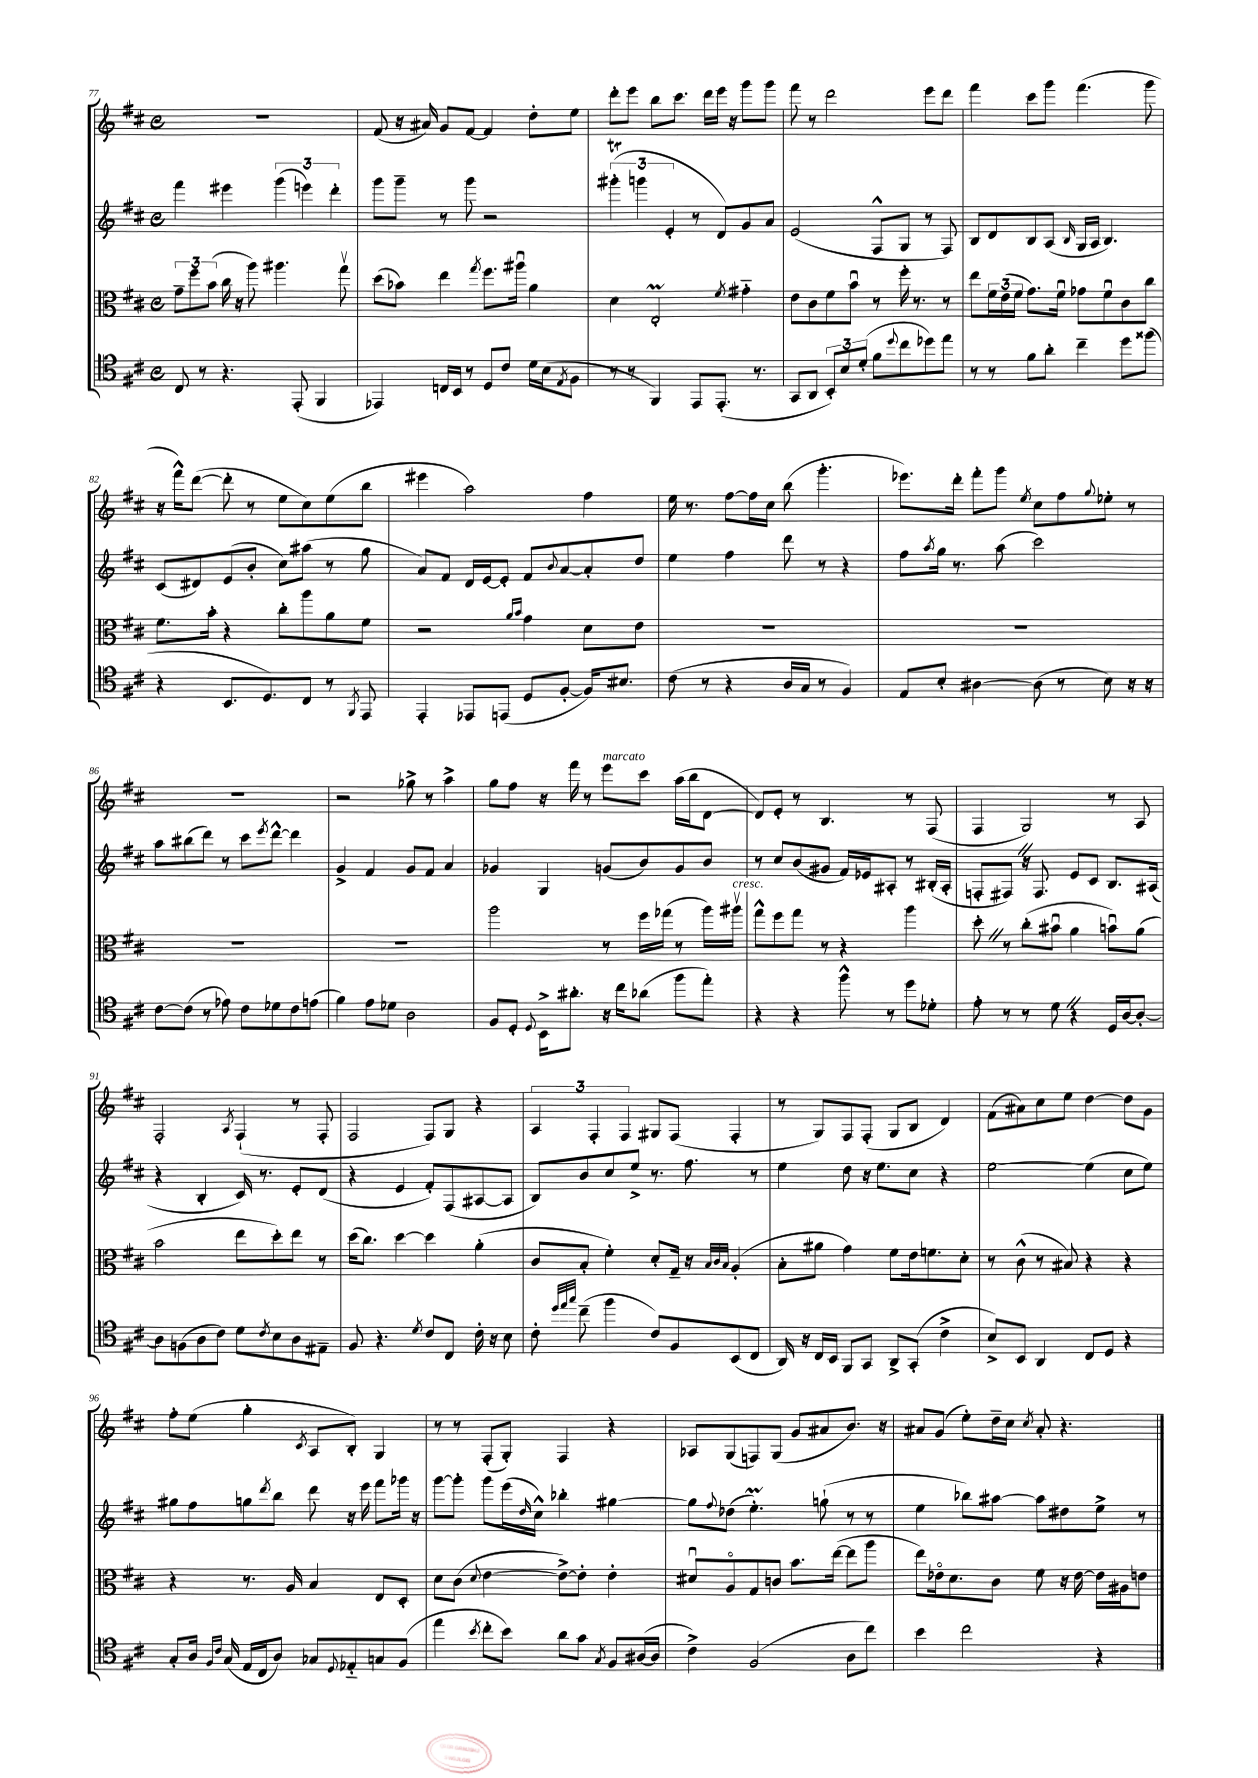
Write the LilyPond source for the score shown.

<<
\new StaffGroup <<
\new Staff = "s0" {
    \clef treble \key d \major \defaultTimeSignature \time 4/4
    R1 |
    fis'8( r16 ais'16) g'8 fis'8~ fis'4 d''8-. e''8 |
    d'''8-. e'''8 b''8 cis'''8. d'''16 e'''16 r16 g'''8 g'''8 |
    fis'''8 r8 d'''2 e'''8 d'''8 |
    fis'''4 cis'''8 g'''8 fis'''4.( g'''8 |
    r16 fis'''16-^) d'''8~( d'''8-. r8 e''8 cis''8) e''8( b''8 |
    eis'''4 a''2) fis''4 |
    e''16 r8. fis''8~ fis''16 cis''16 b''8( g'''4.-. |
    ees'''8.) d'''16-. fis'''8-. g'''8 \acciaccatura { e''8 } cis''8 fis''8 \appoggiatura { g''8 } ees''8-. r8 |
    R1 |
    r2 ges''8-> r8 a''4-> |
    g''8 fis''8 r16 fis'''16 r8 e'''8^\markup { \italic "marcato" } cis'''8 a''16( b''16 d'8~ |
    d'8) e'8-. r8 b4. r8 fis8( |
    fis4 g2) r8 a8 |
    fis2-. \acciaccatura { a8 } fis4-!( r8 fis8-. |
    fis2 fis8) g8 r4 |
    \tuplet 3/2 { a4 fis4-. fis4 } gis8 fis8( fis4-. |
    r8 g8) fis8 fis8-.( g8 b8 d'4) |
    fis'8( ais'8) cis''8 e''8 d''4~ d''8 g'8 |
    fis''8-. e''8( g''4-. \acciaccatura { cis'8 } a8 b8-.) g4 |
    r8 r8 fis8-.( g8-.) fis4 r4 |
    aes8 g8( f8) g8( g'8 ais'8 b'8.) r16 |
    ais'8 g'8( e''8-.) d''16-- cis''16 \acciaccatura { cis''8 } ais'8-. r4. \bar "|." |
}
\new Staff = "s1" {
    \clef treble \key d \major \defaultTimeSignature \time 4/4
    fis'''4 eis'''4 \tuplet 3/2 { g'''4( e'''4) d'''4-. } |
    g'''8 g'''8-- r8 g'''8 r2 |
    \tuplet 3/2 { gis'''4-.\trill( g'''4 e'4-. } r8 d'8) g'8 a'8 |
    e'2( fis8-^ g8 r8 fis8) |
    b8 d'8 b8 a8( \grace { b16 } g16 a16 b4.) |
    cis'8( dis'8) e'8( b'8-. cis''8) ais''8( r8 g''8 |
    a'8) fis'8 d'16 e'16~ e'8-. fis'8 \appoggiatura { b'8 } a'8~ a'8-. d''8 |
    e''4 fis''4 d'''8 r8 r4 |
    fis''8 \acciaccatura { a''8 } g''16 r8. a''8( cis'''2) |
    a''8 bis''8( d'''8) r8 cis'''8 \acciaccatura { e'''8 } d'''8~-^ d'''4 |
    g'4-> fis'4 g'8 fis'8 a'4 |
    ges'4 g4 g'8( b'8) g'8 b'8 |
    r8 cis''8 b'8( gis'8 fis'16) ees'16 ais8-. r8 bis16-.( ais16-. |
    f8-. fis8) \once \override BreathingSign.text = \markup { \musicglyph "scripts.caesura.straight" } \breathe r16 fis8. e'8 cis'8 b8. ais16( |
    r4 b4-. cis'16) r8. e'8-. d'8( |
    r4 e'4 fis'8-.) fis8( ais8~ ais8 |
    b8) b'8 cis''8 e''8-> r8. fis''8. r8 |
    e''4 d''8 r16 e''8. cis''8 r4 |
    e''2~ e''4( cis''8 e''8) |
    gis''8 fis''8 g''8 \acciaccatura { d'''8 } b''8 d'''8 r16 e'''16 fis'''8 ges'''16 r16 |
    g'''8~ g'''8-. g'''8 e'''16( \grace { d''16 } cis''16-^) bes''4-. gis''4~ |
    gis''8 \appoggiatura { fis''8 } des''8( e''4.-.\prall) g''8-!( r8 r8 |
    e''4 bes''8) ais''8~ ais''8 dis''8 e''8-> r8 \bar "|." |
}
\new Staff = "s2" {
    \clef alto \key d \major \defaultTimeSignature \time 4/4
    \tuplet 3/2 { g'8-- fis''8 b'8( } cis''16 r16 a''8) ais''4. g''8\upbow |
    d''8( bes'8) e''4 \acciaccatura { g''8 } fis''8. ais''16\downbow a'4 |
    d'4 e2-.\prall \acciaccatura { fis'8 } gis'4-_ |
    e'8 cis'8 fis'8 b'8\downbow r8 fis''16-. r8. r8 |
    e''8 \tuplet 3/2 { fis'16 e'16( fis'16 } g'8.) fis'16\downbow ges'8 fis'8\downbow cis'8 cis''8 |
    fis'8. b'16-. r4 cis''8-. a''8 a'8 fis'8 |
    r2 \grace { a'16 b'16 } g'4 d'8 e'8 |
    R1 |
    R1 |
    R1 |
    R1 |
    a''2 r8 fis''16 ges''16( r8 a''16) ais''16\upbow^\markup { \italic "cresc." } |
    g''8-^ fis''8 g''8 r8 r4 a''4 |
    d''8-. \once \override BreathingSign.text = \markup { \musicglyph "scripts.caesura.straight" } \breathe r8 cis''8-.( bis'8\downbow a'4 b'8\downbow) a'8( |
    b'2 e''8 d''8-.) e''8 r8 |
    d''16( cis''8.) d''4~ d''4 a'4-.( |
    cis'8 b8-. fis'4-.) d'8-. g16-- r16 \grace { b32 cis'32 b32 } a4-.( |
    b8-. ais'8 g'4) fis'8 e'16 f'8. d'8-. |
    r8 cis'8-^( r8 bis8) r4 r4 |
    r4 r8. a16 b4 e8 d8-. |
    d'8 cis'8( \appoggiatura { d'8 } e'4~ e'8~->) e'8-. e'4-. |
    dis'8\downbow a8\flageolet g8 c'8 b'8. e''16~( e''8 a''8 |
    e''8) ees'16\flageolet d'8. cis'8 fis'8 r16 ees'16~ ees'16 ais16 e'8 \bar "|." |
}
\new Staff = "s3" {
    \clef tenor \key d \major \defaultTimeSignature \time 4/4
    cis8 r8 r4. e,8-.( fis,4 |
    ees,4) c16 b,16 r8 d8 cis'8 d'16 b16( \acciaccatura { e8 } fis8 |
    r8 r8 fis,4) e,8 e,8.-.( r8. |
    g,8 a,8 \tuplet 3/2 { b,8-.) b8 d'8-.( } fis'8 \appoggiatura { d''8 } cis''8 des''8) e''8 |
    r8 r8 fis'8 a'8-. cis''4-- d''8 fisis''8( |
    r4 b,8. d8.) cis8 r8 \acciaccatura { fis,8 } e,8 |
    e,4-. ees,8 e,8( d8 fis8~-. fis16) bis8. |
    cis'8( r8 r4 a16 g16 r8 fis4) |
    e8 b8-. ais4~ ais8( r8 b8) r16 r16 |
    cis'8~ cis'8( r8 ees'8) cis'8 des'8 cis'8 e'8( |
    fis'4) e'8 des'8 a2 |
    fis8 d8-. \appoggiatura { d8 } b,16-> ais'8.-. r16 cis''16 aes'8( fis''8 e''8-.) |
    r4 r4 fis''8-^ r8 d''8 des'8-. |
    e'8-. r8 r8 d'8 \once \override BreathingSign.text = \markup { \musicglyph "scripts.caesura.straight" } \breathe r4 d16 a16~ a8~-. |
    a8 f8( a8 cis'8) d'8 \acciaccatura { cis'8 } b8 a8 eis8-- |
    fis8 r4. \acciaccatura { d'8 } cis'8 cis8 cis'16-. r16 b8 |
    cis'8-. \grace { d''32 e''32 g''32 } cis''8--( fis''4 cis'8) fis8 b,8( cis8 |
    a,16) r16 cis16 b,16 fis,8 g,8 a,8-> g,8-.( cis'4-> |
    b8->) b,8 a,4 cis8 d8 r4 |
    g8-. a16 \grace { fis16 cis'16 } g16( e16 cis16 a8) ges8 \appoggiatura { d8 } ees8-_ g8 fis8( |
    e''4 \acciaccatura { b'8 } cis''8-. b'8) a'8 g'8 \acciaccatura { g8 } fis8 ais16~( ais16 |
    cis'4->) fis2( a8 cis''8) |
    b'4 cis''2 r4 \bar "|." |
}
>>
>>
\layout { \context { \Score currentBarNumber = #77 } }
